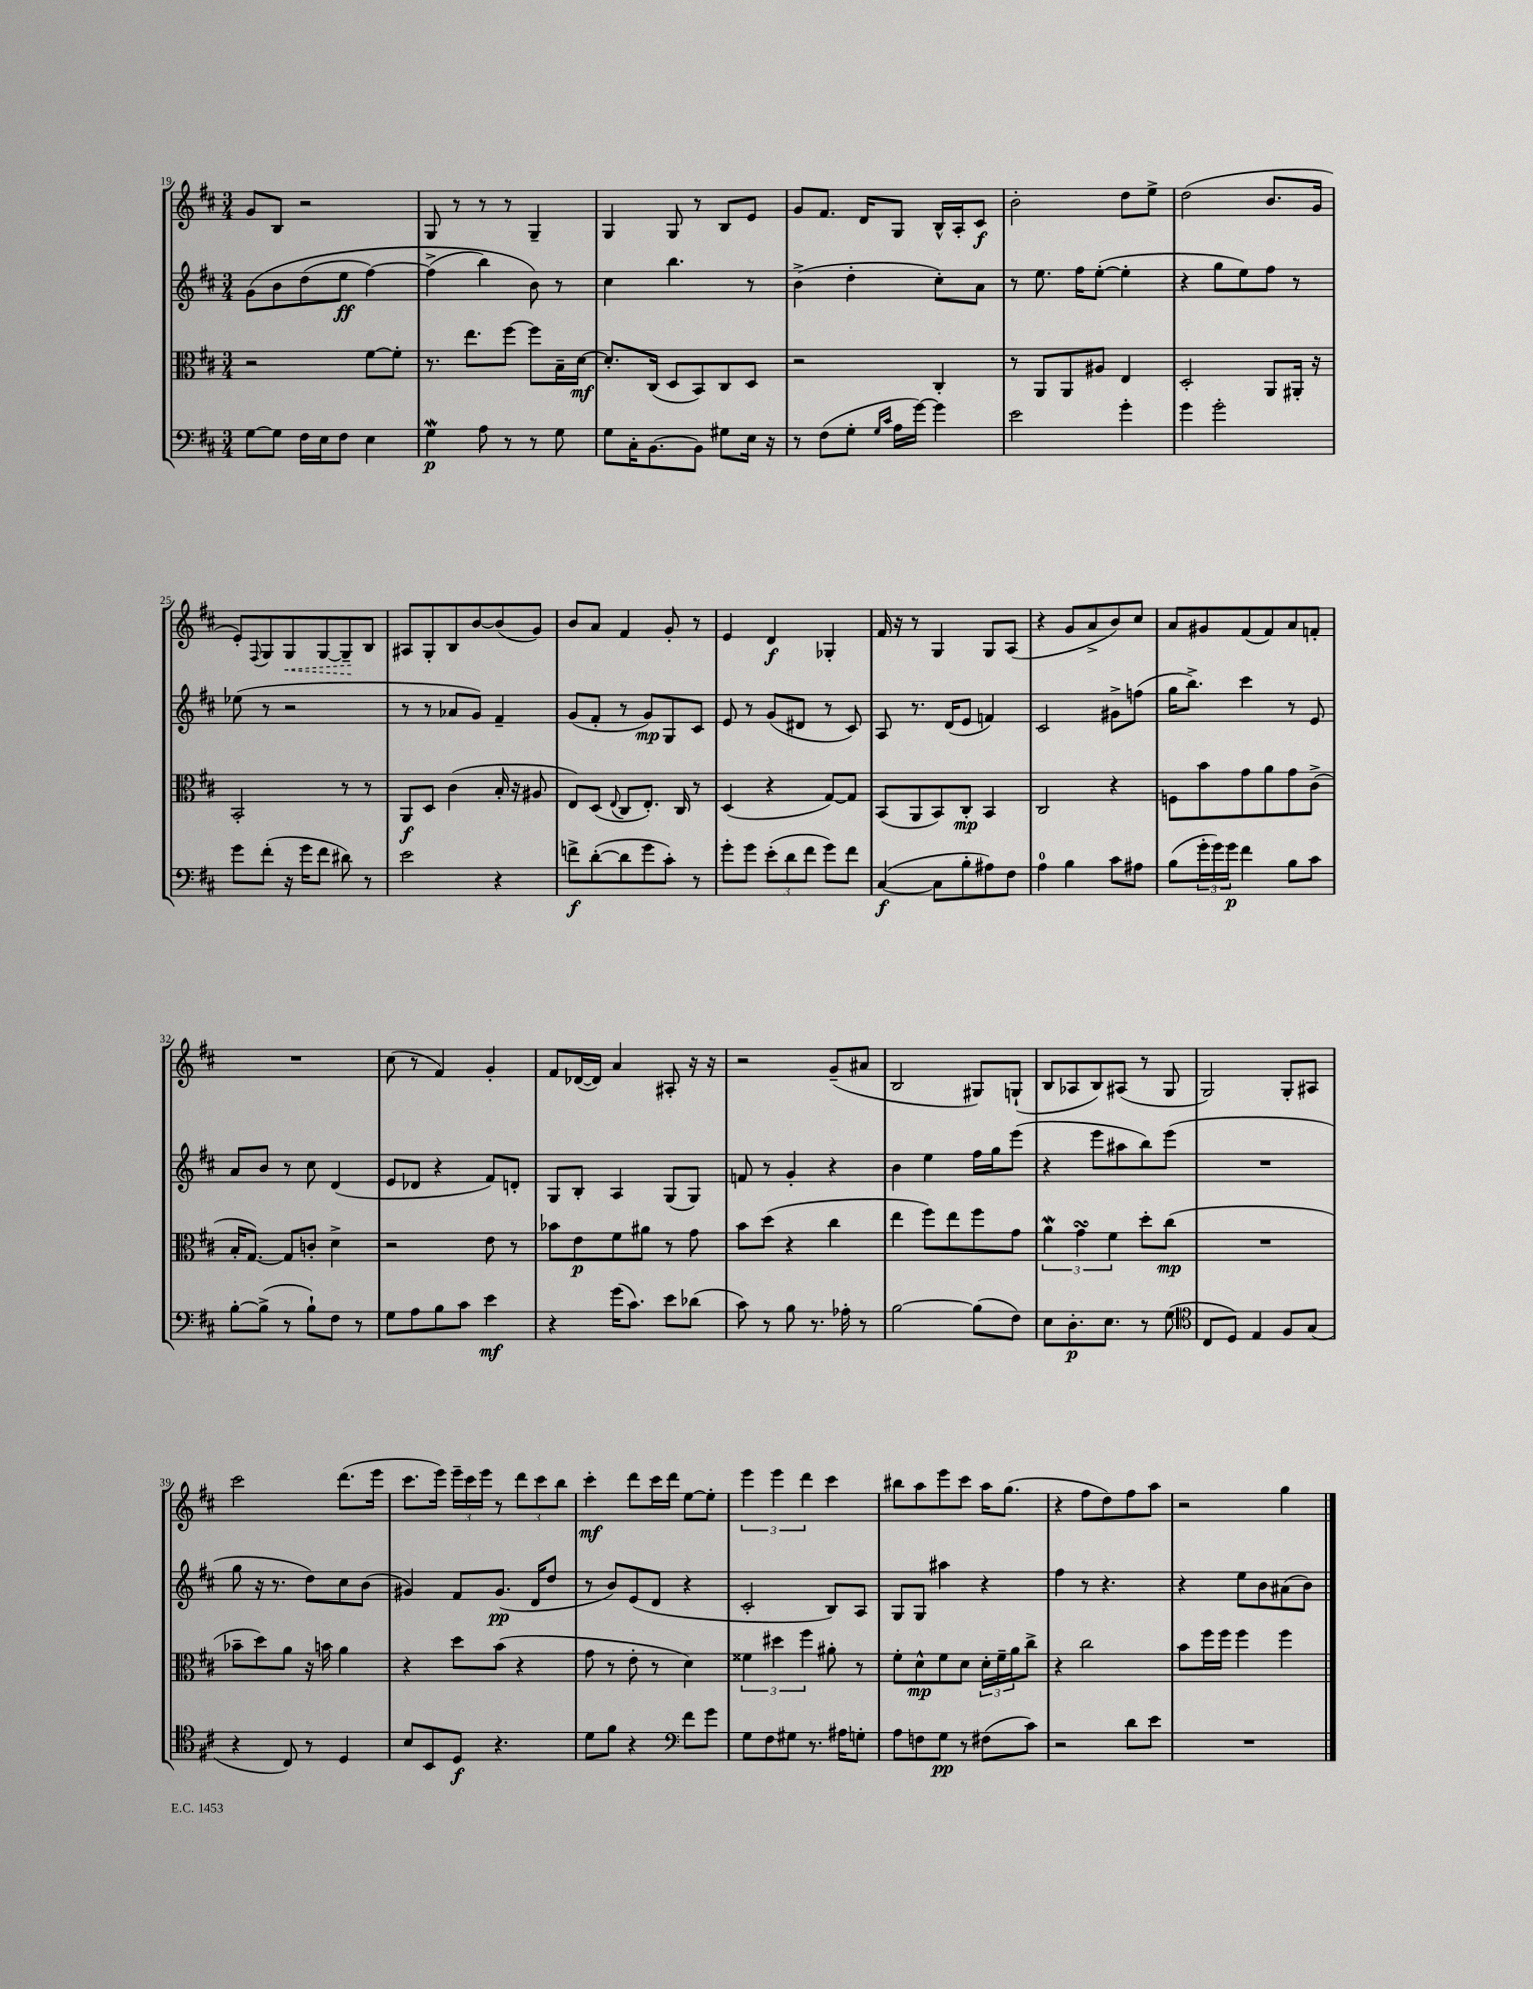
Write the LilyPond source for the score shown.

<<
\new StaffGroup <<
\new Staff = "s0" {
    \clef treble \key d \major \numericTimeSignature \time 3/4
    g'8 b8 r2 |
    g8 r8 r8 r8 g4-- |
    g4 g8 r8 b8 e'8 |
    g'8 fis'8. d'16 g8 b16-^ a16-. cis'8\f |
    b'2-. d''8 e''8-> |
    d''2( b'8. g'16 |
    e'8-.) \appoggiatura { fis8 } g8 \once \override Hairpin.style = #'dashed-line g8\< g8~ g8--\! b8 |
    ais8 g8-. b8 b'8~ b'8( g'8) |
    b'8 a'8 fis'4 g'8-. r8 |
    e'4 d'4\f ges4-. |
    fis'16 r16 r8 g4 g8 a8( |
    r4 g'8 a'8-> b'8) cis''8 |
    a'8 gis'8 fis'8( fis'8) a'8 f'8-. |
    R2. |
    cis''8( r8 fis'4) g'4-. |
    fis'8 des'16~( des'16) a'4 ais8-. r16 r16 |
    r2 g'8--( ais'8 |
    b2 gis8) g8-!( |
    b8 aes8 b8) ais8( r8 g8 |
    g2) g8-. ais8 |
    cis'''2 d'''8.( e'''16 |
    cis'''8. e'''16) \tuplet 3/2 { e'''16-- cis'''16 e'''16 } r8 \tuplet 3/2 { d'''8 cis'''8 b''8 } |
    cis'''4-.\mf d'''8 cis'''16 d'''16 e''8~ e''8-. |
    \tuplet 3/2 { e'''4 e'''4 d'''4 } cis'''4 |
    bis''8 a''8 e'''8 cis'''8 a''16 g''8.( |
    r4 fis''8 d''8) fis''8 a''8 |
    r2 g''4 \bar "|." |
}
\new Staff = "s1" {
    \clef treble \key d \major \numericTimeSignature \time 3/4
    g'8\( b'8 d''8( e''8\ff fis''4~) |
    fis''4->( b''4) b'8\) r8 |
    cis''4 b''4. r8 |
    b'4->( d''4-. cis''8-.) a'8 |
    r8 e''8. fis''16 e''8~-.( e''4-. |
    r4 g''8 e''8) fis''8 r8 |
    ees''8( r8 r2 |
    r8 r8 aes'8 g'8) fis'4-- |
    g'8( fis'8-. r8 g'8\mp) g8 cis'8 |
    e'8 r8 g'8( dis'8 r8 cis'8) |
    a8 r8. d'16( e'8 f'4) |
    cis'2 gis'8-> f''8( |
    g''16 b''8.->) cis'''4 r8 e'8 |
    a'8 b'8 r8 cis''8 d'4( |
    e'8 des'8 r4 fis'8) d'8-. |
    g8 b8-. a4 g8( g8) |
    f'8 r8 g'4-. r4 |
    b'4 e''4 fis''16 g''16 e'''8( |
    r4 e'''8 ais''8 b''8) e'''8( |
    R2. |
    g''8 r16 r8. d''8) cis''8 b'8( |
    gis'4) fis'8 gis'8.\pp( d'16 d''8 |
    r8 b'8) e'8( d'8 r4 |
    cis'2-. b8) a8 |
    g8 g8 ais''4 r4 |
    fis''4 r8 r4. |
    r4 e''8 b'8 ais'8( b'8) \bar "|." |
}
\new Staff = "s2" {
    \clef alto \key d \major \numericTimeSignature \time 3/4
    r2 fis'8~ fis'8-. |
    r8. e''8. fis''8~ fis''8 b16-- d'16~\mf |
    d'8.-. cis16( d8 b,8) cis8 d8 |
    r2 cis4-. |
    r8 a,8 a,8 ais8 e4 |
    d2-. a,8 ais,16-. r16 |
    b,2-. r8 r8 |
    a,8\f d8 cis'4( b16-. r16 ais8 |
    e8) d8( \appoggiatura { e8 } cis8 e8.-.) cis16 r8 |
    d4( r4 g8~) g8 |
    b,8( a,8 b,8) cis8-.\mp b,4 |
    cis2 r4 |
    f8 b'8 g'8 a'8 g'8 cis'8->( |
    b16-. g8.~) g8 c'8-. d'4-> |
    r2 e'8 r8 |
    bes'8 e'8\p fis'8 ais'8 r8 g'8 |
    b'8 d''8( r4 cis''4 |
    e''4 fis''8) e''8 fis''8 g'8 |
    \tuplet 3/2 { a'4\mordent g'4\turn fis'4 } d''8-. cis''8\mp( |
    R2. |
    bes'8-- d''8) a'8 r16 b'16 a'4 |
    r4 d''8 b'8( r4 |
    g'8 r8 e'8-. r8 d'4) |
    \tuplet 3/2 { fisis'4 dis''4 fis''4 } ais'8-. r8 |
    fis'8-. d'8-^\mp fis'8 d'8 \tuplet 3/2 { d'16-. fis'16-- a'16 } cis''8-> |
    r4 cis''2 |
    b'8 fis''16 fis''16 fis''4 fis''4 \bar "|." |
}
\new Staff = "s3" {
    \clef bass \key d \major \numericTimeSignature \time 3/4
    g8~ g8 fis16 e16 fis8 e4 |
    g4\mordent\p a8 r8 r8 g8 |
    g8 cis16-. b,8.~ b,8 gis8 e16 r16 |
    r8 fis8( g8-. \grace { g16 cis'16 } a16 g'16~) g'4 |
    e'2 g'4-. |
    g'4 g'2-. |
    g'8 fis'8-.( r16 g'16 fis'8 dis'8) r8 |
    e'2 r4 |
    f'8->\f d'8~-.( d'8 g'8 cis'8-.) r8 |
    g'8-. g'8 \tuplet 3/2 { e'8-.( d'8 fis'8 } g'8) fis'8 |
    cis4~\f( cis8 b8-. ais8) fis8 |
    a4-0 b4 cis'8 ais8 |
    b8( \tuplet 3/2 { g'16-. g'16) g'16\p } fis'4 b8 cis'8 |
    b8~-. b8->( r8 b8-!) fis8 r8 |
    g8 a8 b8 cis'8 e'4\mf |
    r4 g'16( cis'8.) e'8 des'8( |
    cis'8) r8 b8 r8. aes16-. r8 |
    b2~ b8( fis8) |
    e8 d8.-.\p e8. r8 g8( |
    \clef tenor cis8 d8) e4 fis8 g8( |
    r4 cis8) r8 d4 |
    b8 b,8 d8\f r4. |
    d'8 fis'8 r4 \clef bass fis'8 g'8 |
    g8 fis8 gis8 r8. ais16 g8-. |
    a8 f8 g8\pp r8 fis8( cis'8) |
    r2 d'8 e'8 |
    R2. \bar "|." |
}
>>
>>
\layout { \context { \Score currentBarNumber = #19 } }
